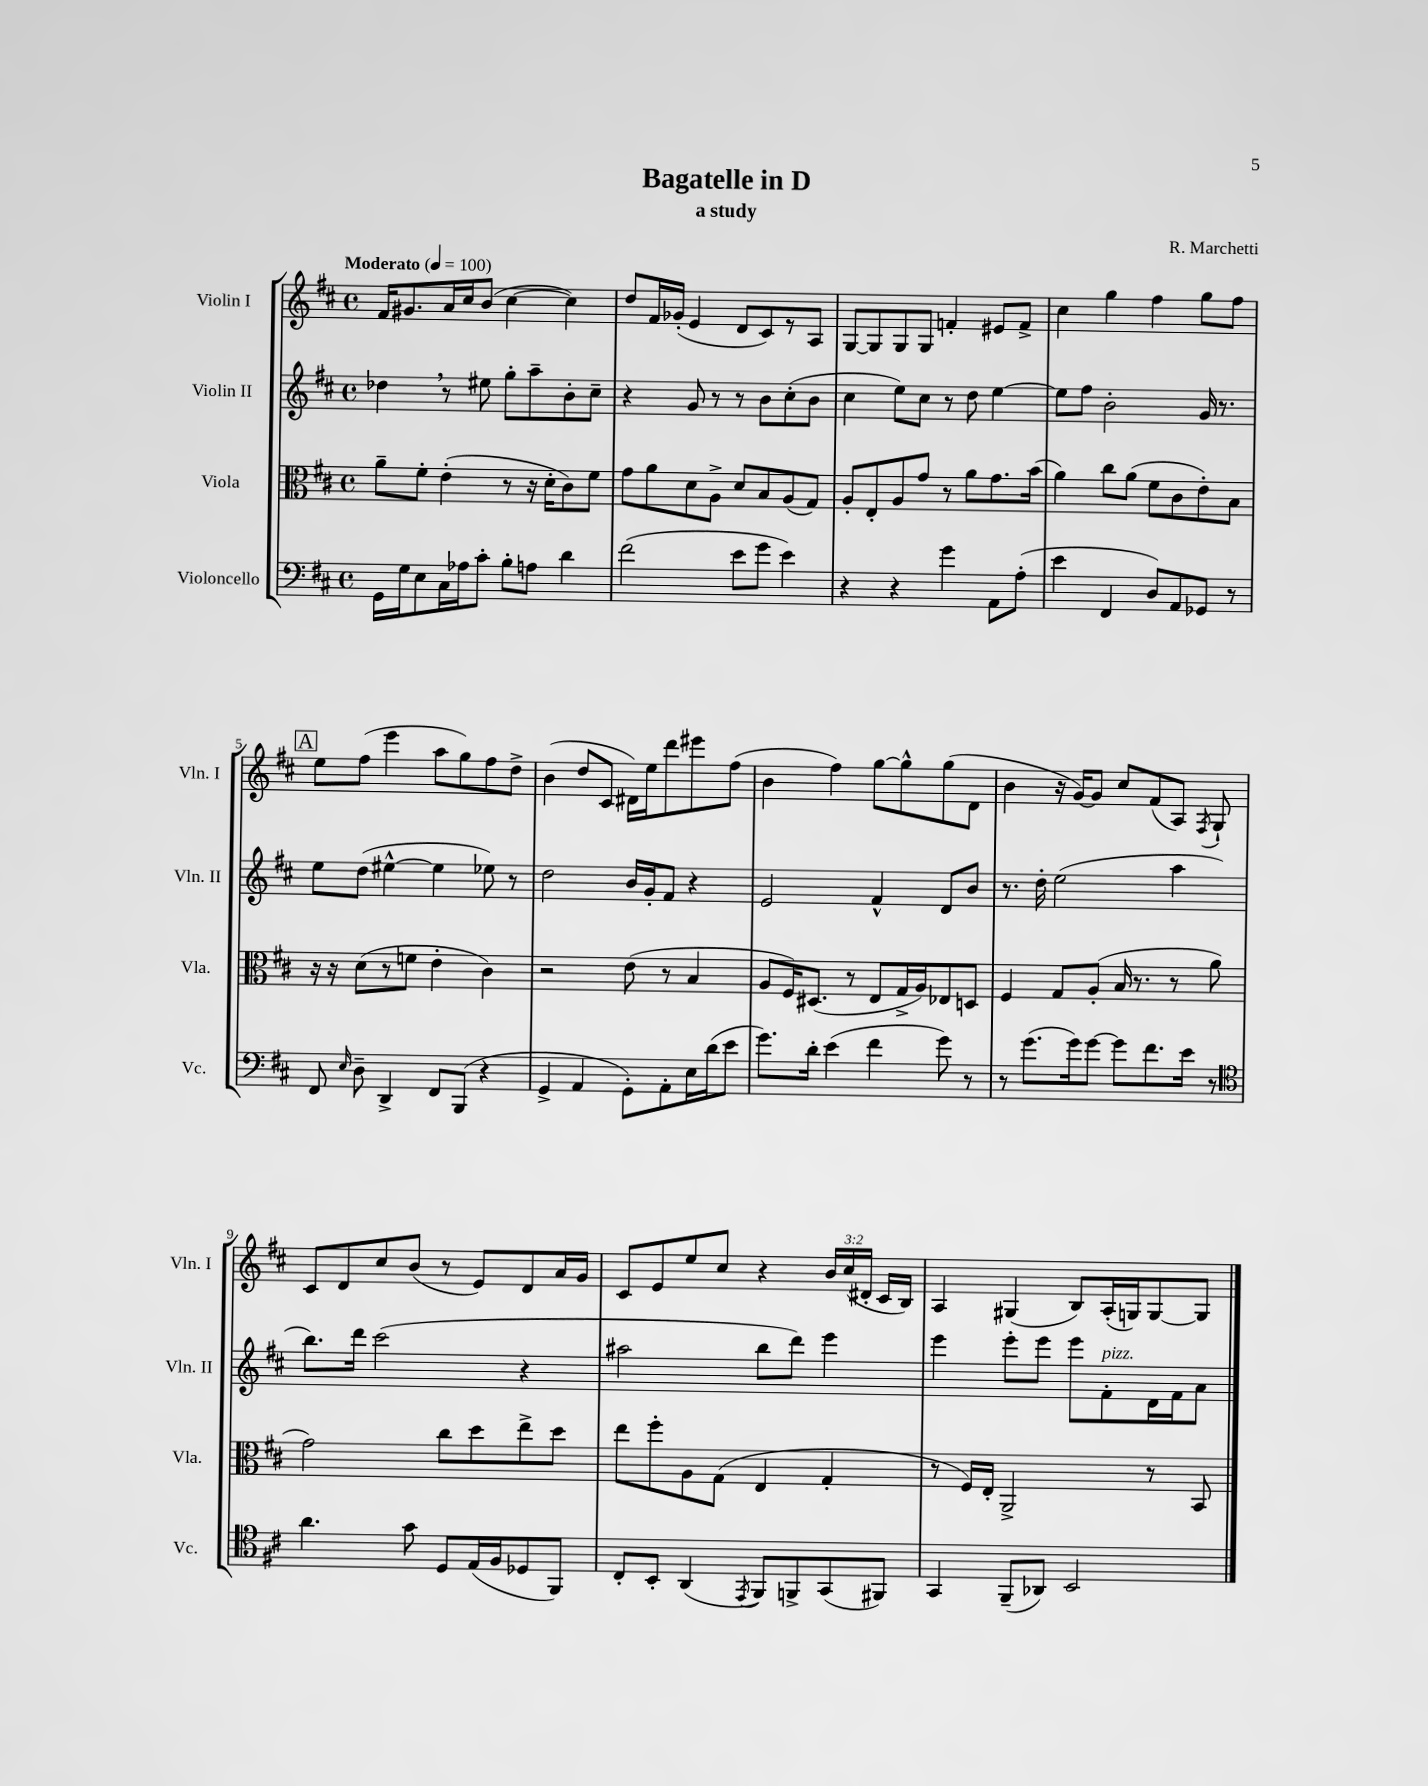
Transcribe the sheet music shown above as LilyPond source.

\header { title = "Bagatelle in D" composer = "R. Marchetti" subtitle = "a study" }
<<
\new StaffGroup <<
\new Staff = "s0" \with { instrumentName = "Violin I" shortInstrumentName = "Vln. I" } {
    \clef treble \key d \major \defaultTimeSignature \time 4/4 \override Staff.TupletNumber.text = #tuplet-number::calc-fraction-text \tempo "Moderato" 4 = 100
    \autoBeamOff fis'16[ gis'8. a'16 cis''16 b'8]( cis''4~ cis''4) |
    d''8[ fis'16 ges'16]-.( e'4 d'8[ cis'8) r8 a8] |
    g8[~ g8 g8 g8] f'4-. eis'8[ f'8]-> |
    cis''4 g''4 fis''4 g''8[ fis''8] |
    \mark \markup { \box "A" } e''8[ fis''8]( e'''4 a''8[ g''8) fis''8 d''8]-> |
    b'4( d''8[ cis'8] dis'16[) e''16 d'''8 eis'''8 fis''8]( |
    b'4 fis''4) g''8[~ g''8-^ g''8( d'8] |
    b'4 r16 g'16[~) g'8] cis''8[ fis'8( a8]) \acciaccatura { fis8 } g8-! |
    cis'8[ d'8 cis''8 b'8]( r8 e'8[) d'8 a'16 g'16] |
    cis'8[ e'8 e''8 cis''8] r4 \tuplet 3/2 { b'16[ cis''16( dis'16]-. } cis'16[ b16]) |
    a4 gis4( b8[) a16-.( g16) g8~ g8] \bar "|." |
}
\new Staff = "s1" \with { instrumentName = "Violin II" shortInstrumentName = "Vln. II" } {
    \clef treble \key d \major \defaultTimeSignature \time 4/4
    \autoBeamOff des''4 \breathe r8 eis''8 g''8[-. a''8-- b'8-. cis''8]-- |
    r4 g'8 r8 r8 b'8[ cis''8-.( b'8] |
    cis''4 e''8[) cis''8] r8 d''8 e''4~ |
    e''8[ fis''8] b'2-. g'16 r8. |
    \mark \markup { \box "A" } e''8[ d''8]( eis''4~-^ eis''4 ees''8) r8 |
    d''2 b'16[ g'16-. fis'8] r4 |
    e'2 fis'4-^ d'8[ b'8] |
    r8. d''16-. e''2( a''4 |
    b''8.[) d'''16] cis'''2( r4 |
    ais''2 b''8[ d'''8]) e'''4 |
    e'''4 e'''8[-. e'''8] e'''8[ fis'8-.^\markup { \italic "pizz." } d'16 fis'16 a'8] \bar "|." |
}
\new Staff = "s2" \with { instrumentName = "Viola" shortInstrumentName = "Vla." } {
    \clef alto \key d \major \defaultTimeSignature \time 4/4
    \autoBeamOff a'8[-- fis'8]-. e'4-.( r8 r16 d'16[-. cis'8) fis'8] |
    g'8[ a'8 d'8 a8]-> d'8[ b8 a8( g8]) |
    a8[-. e8-. a8 g'8] r8 a'8[ g'8. b'16]( |
    a'4) cis''8[ a'8]( fis'8[ cis'8 e'8-.) b8] |
    \mark \markup { \box "A" } r16 r16 d'8[( r8 f'8] e'4-. cis'4) |
    r2 e'8( r8 b4 |
    a8[ fis16) dis8.]( r8 e8[ g16-> a16) ees8 d8] |
    fis4 g8[ a8]-.( b16 r8. r8 a'8 |
    g'2) cis''8[ d''8 e''8-> d''8] |
    e''8[ fis''8-. a8 g8]( e4 g4-. |
    r8 fis16[) e16]-. a,2-> r8 b,8 \bar "|." |
}
\new Staff = "s3" \with { instrumentName = "Violoncello" shortInstrumentName = "Vc." } {
    \clef bass \key d \major \defaultTimeSignature \time 4/4
    \autoBeamOff g,16[ g16 e8 cis16 aes16 cis'8]-. b8[-. a8] d'4 |
    fis'2( e'8[ g'8] e'4) |
    r4 r4 g'4 a,8[ a8]-.( |
    e'4 fis,4 d8[) a,8 ges,8] r8 |
    \mark \markup { \box "A" } fis,8 \grace { e16 } d8-- d,4-> fis,8[ b,,8]( r4 |
    g,4-> a,4 g,8[-.) a,8-. e16 d'16( e'8] |
    g'8.[) d'16]-. e'4( fis'4 g'8) r8 |
    r8 g'8.[( g'16) g'8]~ g'8[ fis'8. e'16] r8 |
    \clef tenor a'4. g'8 d8[ e16( fis16 des8 fis,8]) |
    cis8[-. b,8]-. a,4( \acciaccatura { e,8 } fis,8[) f,8-> g,8( fis,8]) |
    g,4 fis,8[--( aes,8]) b,2 \bar "|." |
}
>>
>>
